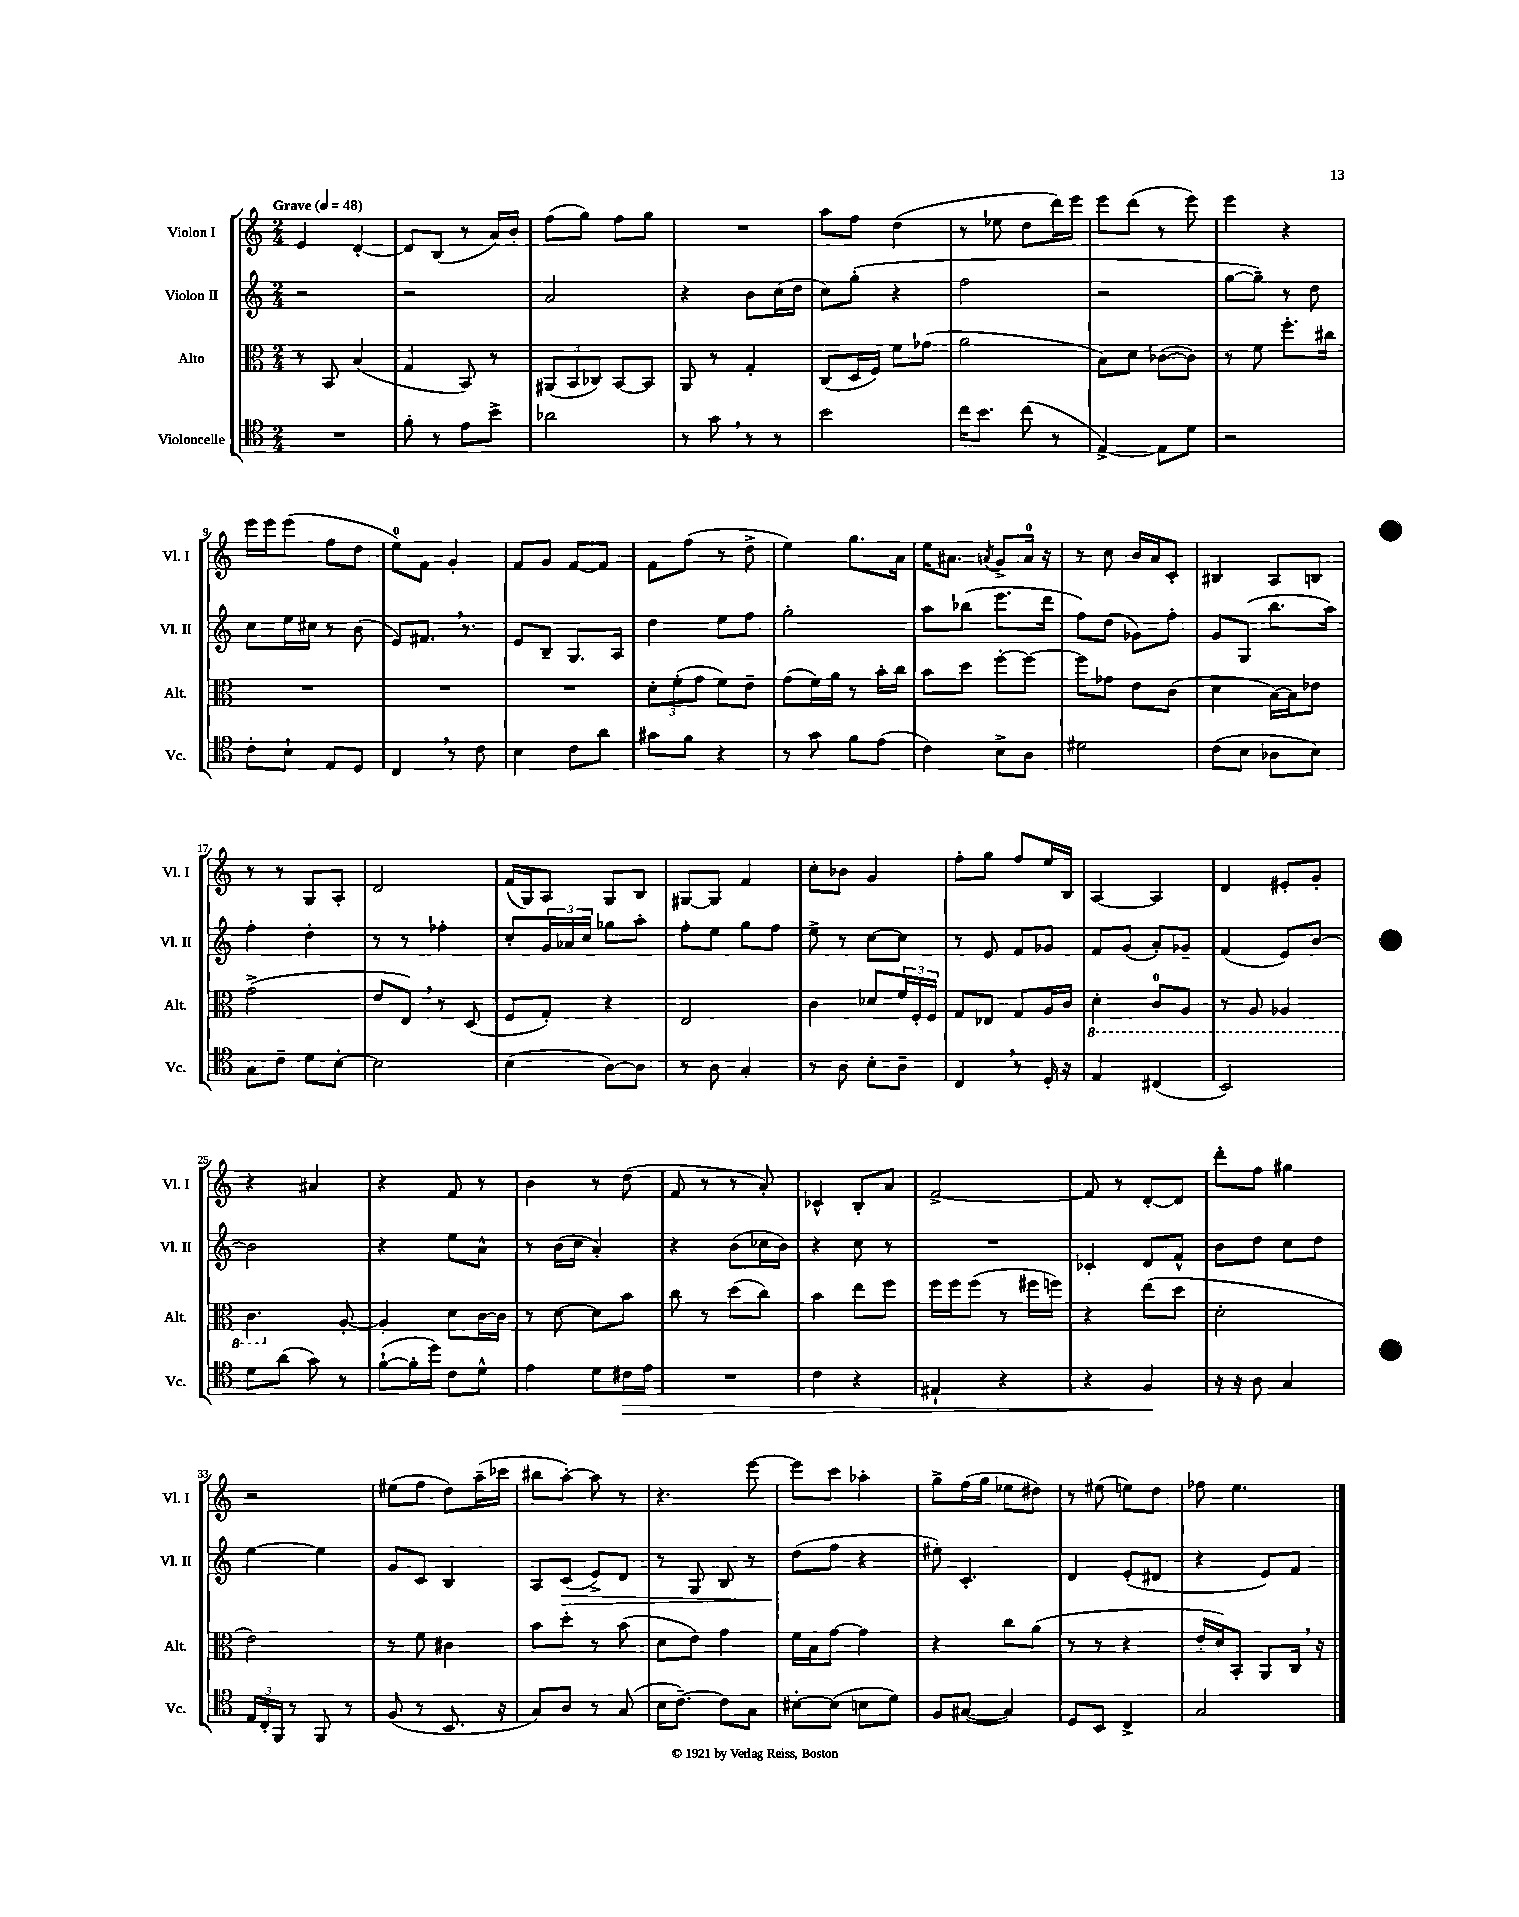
<<
\new StaffGroup <<
\new Staff = "s0" \with { instrumentName = "Violon I" shortInstrumentName = "Vl. I" } {
    \clef treble \key c \major \numericTimeSignature \time 2/4 \tempo "Grave" 4 = 48
    e'4 d'4~-. |
    d'8 b8( r8 a'16) b'16-. |
    f''8( g''8) f''8 g''8 |
    R2 |
    a''8 f''8 d''4( |
    r8 ees''8 d''8 d'''16) e'''16 |
    e'''8 d'''8( r8 e'''8) |
    e'''4 r4 |
    e'''16 e'''16 e'''8( f''8 d''8 |
    e''8-0) f'8 g'4-. |
    f'8 g'8 f'8~ f'8 |
    f'8 f''8( r8 d''8-> |
    e''4) g''8. a'16 |
    e''16 ais'8. \acciaccatura { a'8 } g'8-> a'16-0 r16 |
    r8 c''8 b'16 a'16 c'8-. |
    bis4 a8 b8 |
    r8 r8 g8 a8-. |
    d'2 |
    f'16( g16) a8 g8 b8 |
    gis8~ gis8 f'4 |
    c''8-. bes'8 g'4 |
    f''8-. g''8 f''8 e''16 b16 |
    a4~ a4 |
    d'4 eis'8-. g'8-. |
    r4 ais'4 |
    r4 f'8 r8 |
    b'4 r8 d''8( |
    f'8 r8 r8 a'8-.) |
    ces'4-^ b8-. a'8 |
    f'2~-> |
    f'8 r8 d'8~-. d'8 |
    d'''8-. f''8 gis''4 |
    r2 |
    eis''8( f''8 d''8) a''16--( ces'''16 |
    bis''8 a''8~-.) a''8 r8 |
    r4. e'''8~ |
    e'''8 c'''8 aes''4-. |
    g''8-> f''16( g''16 ees''8 dis''8) |
    r8 eis''8( e''8) d''8 |
    fes''8 e''4. \bar "|." |
}
\new Staff = "s1" \with { instrumentName = "Violon II" shortInstrumentName = "Vl. II" } {
    \clef treble \key c \major \numericTimeSignature \time 2/4
    r2 |
    r2 |
    a'2 |
    r4 b'8 c''16( d''16 |
    c''8) g''8-.( r4 |
    f''2 |
    r2 |
    g''8~ g''8--) r8 d''8 |
    c''8 e''16 cis''16 r8 b'8( |
    e'8) fis'8. \breathe r8. |
    e'8 b8-- g8. a16 |
    d''4 e''8 f''8 |
    g''2-. |
    a''8 bes''8( e'''8. d'''16 |
    f''8) d''8( ges'8) f''8-. |
    g'8 g8( b''8. a''16) |
    f''4-. d''4-. |
    r8 r8 fes''4-. |
    c''8-. \tuplet 3/2 { g'16 aes'16 c''16 } ges''8 a''8-. |
    f''8-. e''8 g''8 f''8 |
    e''8-> r8 c''8~ c''8 |
    r8 e'8 f'8 ges'8 |
    f'8 g'8( a'8-.) ges'8-- |
    f'4( e'8) b'8~ |
    b'2 |
    r4 e''8 a'8-^ |
    r8 b'16( c''16 a'4-.) |
    r4 b'8( ces''16 b'16) |
    r4 c''8 r8 |
    R2 |
    ces'4-. d'8 f'8-^ |
    b'8 d''8 c''8 d''8 |
    e''4~ e''4 |
    g'8 c'8 b4 |
    a8 c'8\>( e'8->) d'8 |
    r8 g8 b8 r8 |
    d''8\!( f''8 r4 |
    eis''8-.) c'4.-. |
    d'4 e'8-.( dis'8 |
    r4 e'8) f'8 \bar "|." |
}
\new Staff = "s2" \with { instrumentName = "Alto" shortInstrumentName = "Alt." } {
    \clef alto \key c \major \numericTimeSignature \time 2/4
    r8 b,8 b4( |
    g4 b,8) r8 |
    \tuplet 3/2 { ais,8( b,8 ces8) } b,8~ b,8 |
    a,8 r8 g4-. |
    c8( d16 f16) f'8 ges'8( |
    a'2 |
    b8) d'8 ces'8~( ces'8) |
    r8 f'8 f''8.-. cis''16 |
    R2 |
    R2 |
    R2 |
    \tuplet 3/2 { d'8-. f'8-.( g'8 } f'8) e'8-- |
    g'8( f'16) a'16 r8 b'16-. c''16 |
    b'8 d''8 f''8~-. f''8~ |
    f''8 ges'8 e'8 c'8( |
    d'4 b16~) b16 ees'8 |
    g'2->( |
    e'8 e8) \breathe r8 d8( |
    f8 g8-.) r4 |
    e2 |
    c'4 des'8 \tuplet 3/2 { f'16 f16-. f16 } |
    g8 ees8 g8 a16 c'16 |
    \ottava #-1 d4-. c8-0 a,8 |
    r8 a,8 aes,4 |
    c4. \ottava #0 a8~-. |
    a4-. d'8 c'16~ c'16 |
    r8 d'8~ d'8 b'8 |
    c''8 r8 d''8( c''8) |
    b'4 e''8 f''8 |
    f''16 f''16 f''8( r8 fis''16 f''16) |
    r4 e''8( d''8 |
    d'2-. |
    e'2) |
    r8 f'8 cis'4 |
    b'8 d''8-. r8 b'8( |
    d'8 e'8) g'4 |
    f'16 b16 g'8~ g'4 |
    r4 c''8 a'8( |
    r8 r8 r4 |
    e'16-. d'16) b,8-. a,8 c16 \breathe r16 \bar "|." |
}
\new Staff = "s3" \with { instrumentName = "Violoncelle" shortInstrumentName = "Vc." } {
    \clef tenor \key c \major \numericTimeSignature \time 2/4
    R2 |
    f'8-. r8 e'8 b'8-> |
    aes'2 |
    r8 g'8 \breathe r8 r8 |
    b'2 |
    c''16 b'8. c''8( r8 |
    e4~->) e8 d'8 |
    r2 |
    c'8-. b8-! e8 d8 |
    c4 \breathe r8 c'8 |
    b4 c'8 a'8 |
    gis'8 f'8 r4 |
    r8 g'8 f'8 e'8( |
    c'4) b8-> a8 |
    dis'2 |
    c'8( b8 aes8 b8) |
    g8 c'8-- d'8 b8~-. |
    b2 |
    b4( a8~) a8 |
    r8 a8 g4-. |
    r8 a8 b8-. a8-- |
    c4 \breathe r8 d16-. r16 |
    e4 cis4( |
    b,2) |
    d'8 a'8( g'8) r8 |
    f'8~-!( f'16-. d''16) c'8 d'8-^ |
    e'4 d'8 cis'16\> e'16 |
    R2 |
    c'4 r4 |
    eis4-! r4 |
    r4 f4\! |
    r16 r16 a8 g4 |
    \tuplet 3/2 { e16 c16-. f,16 } r8 f,8 r8 |
    f8( r8 b,8. r16 |
    g8) a8 r8 g8( |
    b16 c'8.~--) c'8 g8 |
    bis8~-. bis8( b8 d'8) |
    f8 gis8~( gis4) |
    d8 b,8 c4-> |
    g2 \bar "|." |
}
>>
>>
